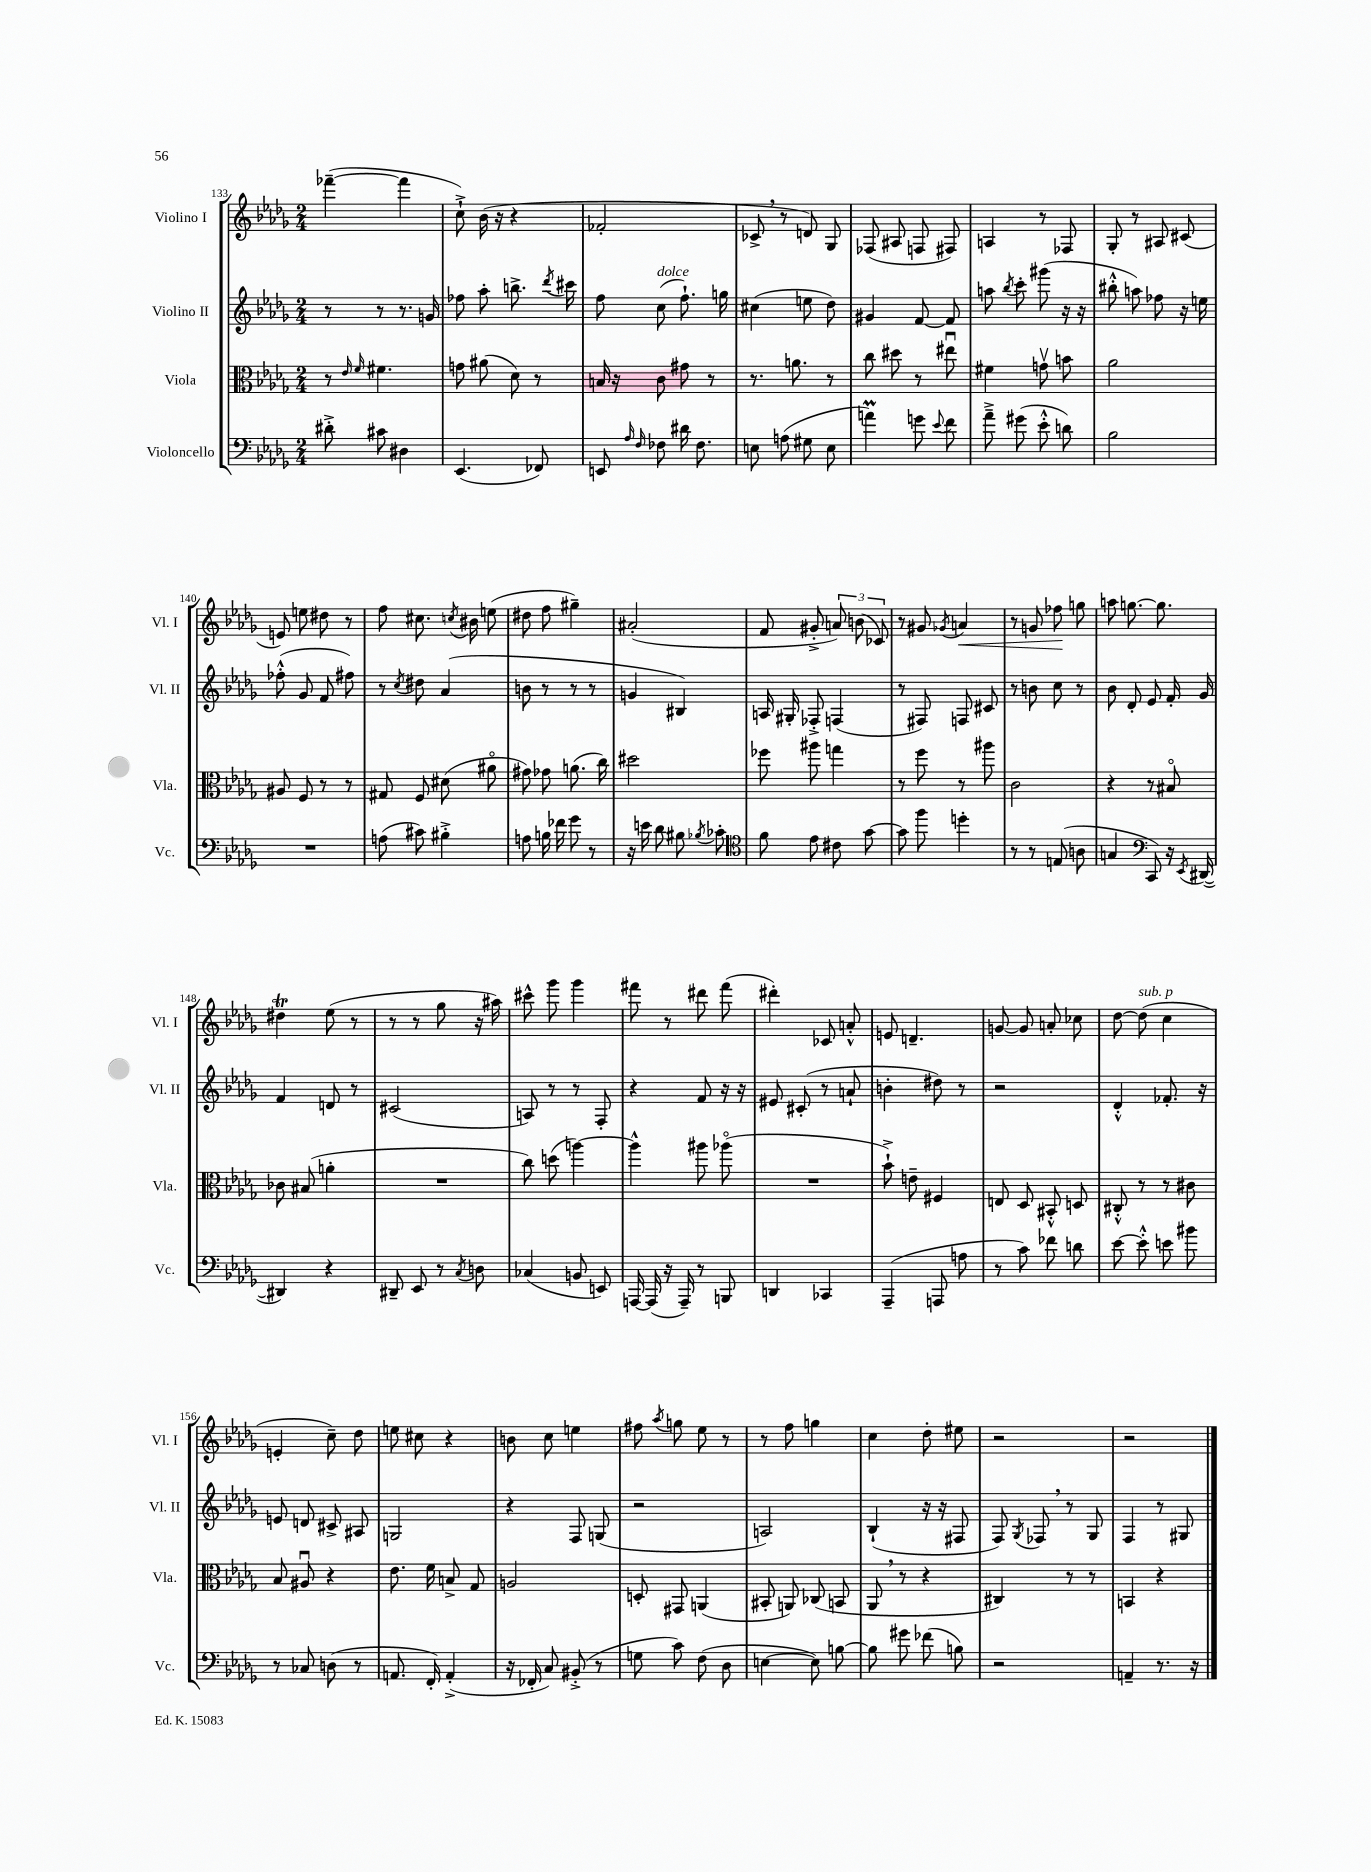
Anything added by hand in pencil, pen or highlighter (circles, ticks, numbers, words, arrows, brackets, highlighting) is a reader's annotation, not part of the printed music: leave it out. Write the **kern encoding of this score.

**kern	**kern	**kern	**kern	**dynam
*part4	*part3	*part2	*part1	*part1
*staff4	*staff3	*staff2	*staff1	*staff1
*I"Violoncello	*I"Viola	*I"Violino II	*I"Violino I	*
*I'Vc.	*I'Vla.	*I'Vl. II	*I'Vl. I	*
*clefF4	*clefC3	*clefG2	*clefG2	*
*k[b-e-a-d-g-]	*k[b-e-a-d-g-]	*k[b-e-a-d-g-]	*k[b-e-a-d-g-]	*
*M2/4	*M2/4	*M2/4	*M2/4	*
=133	=133	=133	=133	=133
8d#X'^\	8r	8r	([4fff-X~\	.
.	16qqe-/	.	.	.
.	16qqf/	.	.	.
8c#X\	4.f#X\	8r	.	.
4D#X\	.	8.r	4fff-\]	.
.	.	16gn/	.	.
=134	=134	=134	=134	=134
(4.EE-/	8gn\	8ff-X\	8cc`^\)	.
.	(8a#X\	8aa-'\	(16b-\	.
.	.	.	16r	.
.	8d-\)	8.bbn^\	4r	.
8FF-X/)	8r	.	.	.
.	.	8qddd-/	.	.
.	.	16ccc#X\	.	.
=135	=135	=135	=135	=135
8EEn/	16Bn/	8ff\	2f-X'/	.
.	16r	.	.	.
16qqA-/	.	.	.	.
16qqF/	.	.	.	.
!	!	!LO:TX:a:i:t=dolce	!	!
8F-X\	8c\	(8cc\	.	.
16d#X\	8g#X\	8.ff`\)	.	.
8.F-\	.	.	.	.
.	8r	.	.	.
.	.	16ggn\	.	.
=136	=136	=136	=136	=136
8En\	8.r	(4cc#X\	8c-X^,/	.
(8An\	.	.	8r	.
.	8.an\	.	.	.
8G#X\	.	8een\	8dn/)	.
8E\	8r	8dd-\)	8G-/	.
=137	=137	=137	=137	=137
4anm\)	8cc\	4g#X/	(8F-X/	.
.	8dd#X\	.	8A#X/	.
8gn\	8r	[8f/	8Fn/	.
8qqe-/	.	.	.	.
8f\	8ee#Xu\	8f/]	8F#X/)	.
=138	=138	=138	=138	=138
8a-~^\	4f#X\	8aan\	4An/	.
.	.	8qbb-/	.	.
(8g#X\	.	8ccc'\	.	.
8e-'^^\	8gnv\	(8ggg#X\	8r	.
8dn\)	8bn\	16r	8F-X/	.
.	.	16r	.	.
=139	=139	=139	=139	=139
2B-\	2a-\	8bb#X'^^\	8G-'/	.
.	.	8aan\)	8r	.
.	.	8ff-X\	8A#X/	.
.	.	16r	(8c#X/	.
.	.	16een\	.	.
!!LO:LB:g=z
=140	=140	=140	=140	=140
2r	8A#X/	(8ff-X'^^\	8en/)	.
.	8F/	8g-/	8een\	.
.	8r	8f/	8dd#X\	.
.	8r	8ff#X\)	8r	.
=141	=141	=141	=141	=141
(8An\	8G#X/	8r	8ff\	.
.	.	8qcc/	.	.
8c#X\)	8F/	8dd#X\	8.cc#X\	.
4B#X'^\	(8d#X\	(4a-/	.	.
.	.	.	8qccn/	.
.	.	.	16b#X\	.
.	8a#X\	.	(8een\	.
=142	=142	=142	=142	=142
8An\	8g#X\)	8bn\	8dd#X\	.
16Bn\	8g-X\	8r	8ff\	.
16f-X\	.	.	.	.
8g-\	(8.an\	8r	4gg#X~\)	.
8r	.	8r	.	.
.	16cc\)	.	.	.
=143	=143	=143	=143	=143
16r	2dd#X\	4gn/	(2a#X'/	.
16en\	.	.	.	.
8d-\	.	.	.	.
8B#X\	.	4B#X/)	.	.
8qB-X/	.	.	.	.
8c-X'\	.	.	.	.
=144	=144	=144	=144	=144
*clefC4	*	*	*	*
8f\	8ff-X\	16An/	8f/	.
.	.	16G#X'/	.	.
8e-\	8aa#X\	8F-X'^/	8g#X'^/	.
8c#X\	4ggn\	(4Fn/	12an/)	.
.	.	.	(12bn\	.
[8g-\	.	.	.	.
.	.	.	12c-X/)	.
=145	=145	=145	=145	=145
8g-\]	8r	8r	8r	.
8ff\	8ff\	8F#X/)	8g#X/	.
.	.	.	8qg-X/	.
!	!	!	!	!LO:HP:b
4ddn'\	8r	8Fn/	4an/	<
.	8aa#X\	8c#X/	.	.
=146	=146	=146	=146	=146
8r	2c\	8r	8r	.
8r	.	8bn\	8gn/	.
(8En/	.	8cc\	8ff-X\	.
8An\	.	8r	8ggn\	[
=147	=147	=147	=147	=147
4Gn/	4r	8b-\	8aan\	.
.	.	8d-'/	[8.ggn\	.
*clefF4	*	*	*	*
8CC/)	8r	8e-/	.	.
.	.	.	8.gg\]	.
16r	8B#X/	16f'/	.	.
8qEE-/	.	.	.	.
([16DD#X/	.	16g-/	.	.
!!LO:LB:g=z
=148	=148	=148	=148	=148
4DD#X/])	8c-X\	4f/	4dd#Xt\	.
.	(8B#X/	.	.	.
4r	4an'\	8dn/	(8ee-\	.
.	.	8r	8r	.
=149	=149	=149	=149	=149
8DD#X~/	2r	(2c#X/	8r	.
8EE-/	.	.	8r	.
8r	.	.	8gg-\	.
8qC/	.	.	.	.
8Dn\	.	.	16r	.
.	.	.	16aa#X\)	.
=150	=150	=150	=150	=150
(4C-X/	8cc\)	8An/)	8ccc#X^^\	.
.	(8ddn\	8r	8ggg-\	.
8BBn/	[4aan\)	8r	4ggg-\	.
8EEn/)	.	8F'/	.	.
=151	=151	=151	=151	=151
[16AAAn/	4aa^^\]	4r	8fff#X\	.
(16AAA/]	.	.	.	.
16r	.	.	8r	.
16AAA~/)	.	.	.	.
8r	8aa#X\	8f/	8ddd#X\	.
8BBBn/	(8aa-X\	16r	(8fff#\	.
.	.	16r	.	.
=152	=152	=152	=152	=152
4DDn/	2r	8e#X/	4ddd#X'\)	.
.	.	(8c#X'/	.	.
4CC-X/	.	8r	8c-X/	.
.	.	8an`/	8an'^^/	.
=153	=153	=153	=153	=153
(4AAA-~/	8b-`^\)	4bn'\	8en/	.
.	8en~\	.	4.dn~/	.
8AAAn/	4F#X/	8dd#X\)	.	.
8An\	.	8r	.	.
=154	=154	=154	=154	=154
8r	8En/	2r	[8gn/	.
8c\)	8D-/	.	8g/]	.
8f-X\	8BB#X'^^/	.	8an'/	.
8dn\	8Dn/	.	8cc-X\	.
=155	=155	=155	=155	=155
[8e-\	8C#X'^^/	4d-'^^/	[8dd-\	.
!	!	!	!LO:TX:a:i:t=sub. p	!
8e-'^^\]	8r	.	(8dd-\]	.
8en\	8r	8.f-X'/	4cc\	.
8b#X\	8c#X\	.	.	.
.	.	16r	.	.
!!LO:LB:g=z
=156	=156	=156	=156	=156
8r	8B-/	8en/	4en'/	.
8C-X/	8A#Xu/	8dn/	.	.
(8Dn\	4r	8c#X^/	8cc~\)	.
8r	.	8A#X/	8dd-\	.
=157	=157	=157	=157	=157
8.AAn/	8.e-\	2Gn/	8een\	.
.	.	.	8cc#X\	.
16FF'/)	16f\	.	.	.
(4AA'^/	8Bn^/	.	4r	.
.	8G-/	.	.	.
=158	=158	=158	=158	=158
16r	2An/	4r	8bn\	.
16FF-X'/	.	.	.	.
8C/)	.	.	8cc\	.
(8BB#X'^/	.	8F/	4een\	.
8r	.	(8Gn/	.	.
=159	=159	=159	=159	=159
8Gn\	8Dn'/	2r	8ff#X\	.
.	.	.	8qaa-/	.
8c\)	8GG#X/	.	8ggn\	.
(8F\	(4AAn/	.	8ee-\	.
8D-\	.	.	8r	.
=160	=160	=160	=160	=160
[4En\	8BB#X'/	2An/)	8r	.
.	8AAn/)	.	8ff\	.
8E\])	(8C-X/	.	4ggn\	.
[8Bn\	8BBn/	.	.	.
=161	=161	=161	=161	=161
8B\]	8AA-,/	(4B-`/	4cc\	.
8g#X\	8r	.	.	.
(8f-X\	4r	16r	8dd-'\	.
.	.	16r	.	.
8Bn\)	.	8F#X/	8ee#X\	.
=162	=162	=162	=162	=162
2r	4C#X/)	8F/)	2r	.
.	.	8qG-/	.	.
.	.	8F-X,/	.	.
.	8r	8r	.	.
.	8r	8G-/	.	.
=163	=163	=163	=163	=163
4AAn~/	4BBn/	4F/	2r	.
8.r	4r	8r	.	.
.	.	8G#X/	.	.
16r	.	.	.	.
==	==	==	==	==
*-	*-	*-	*-	*-
